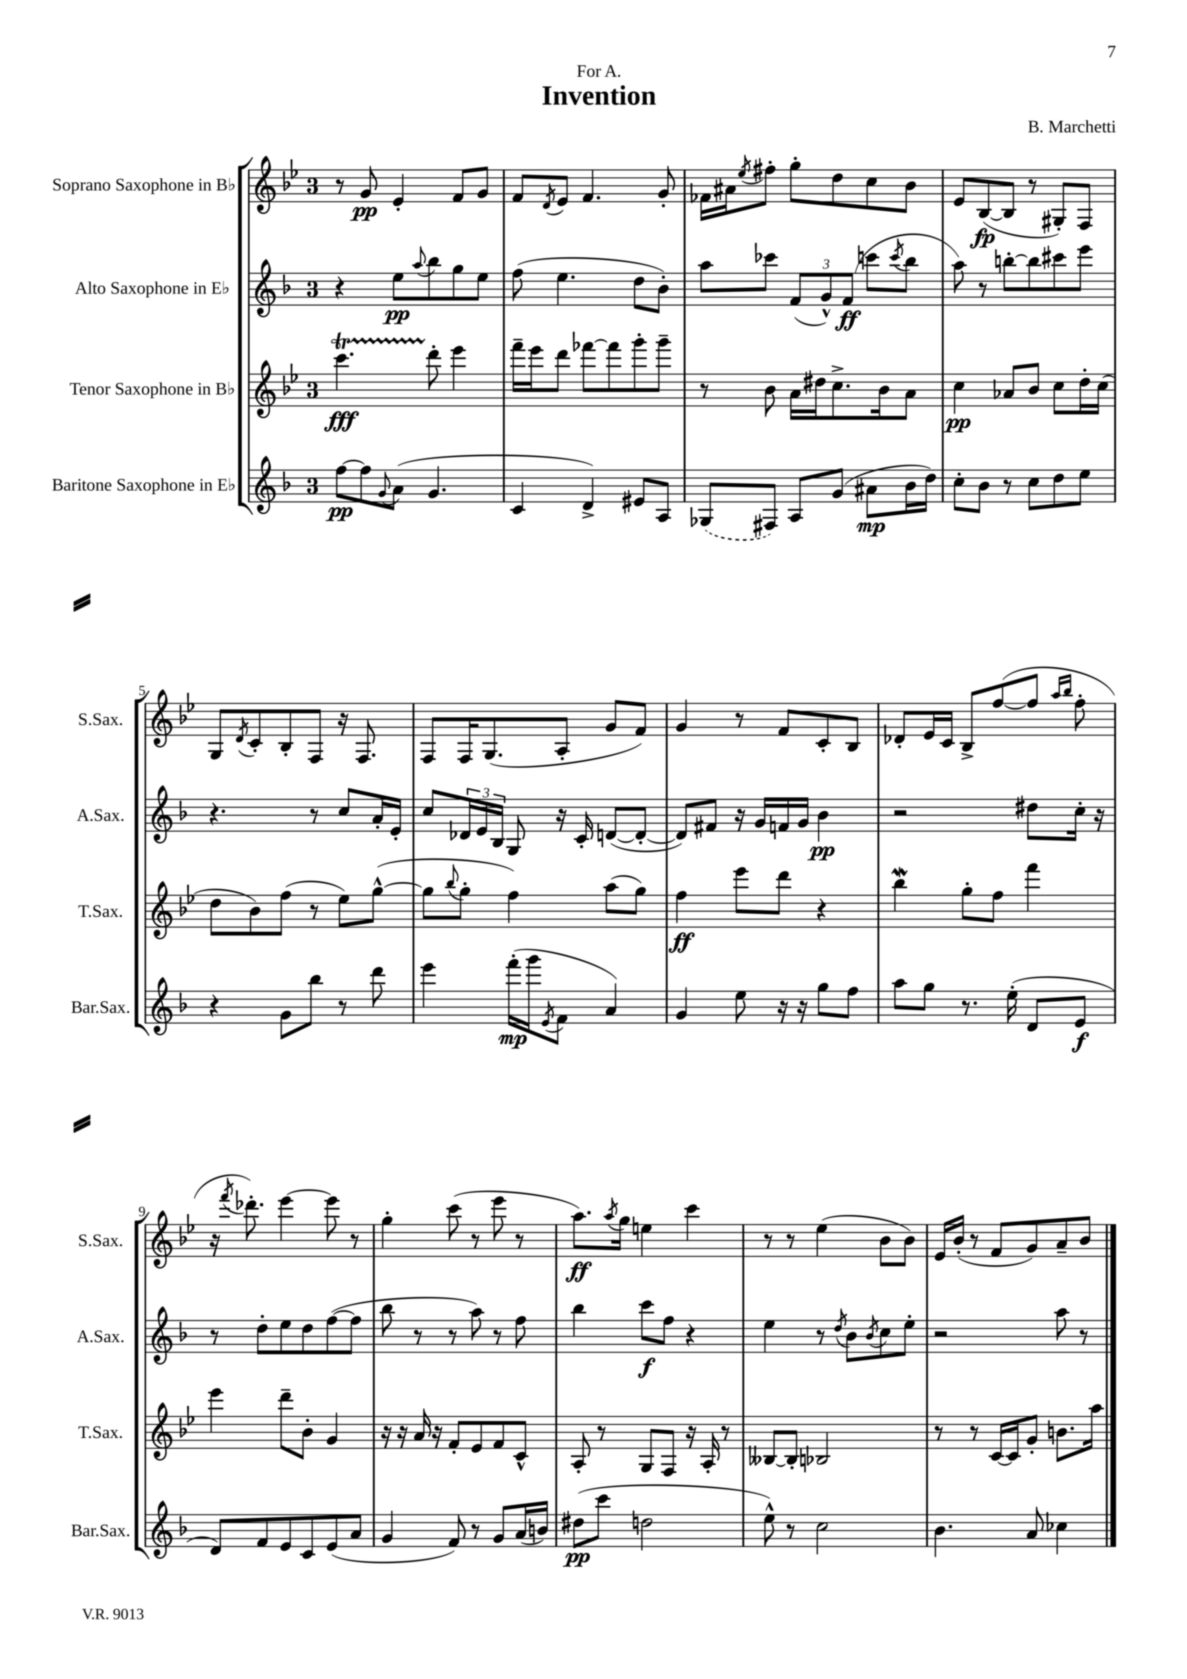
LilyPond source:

\header { title = "Invention" composer = "B. Marchetti" dedication = "For A." }
<<
\new StaffGroup <<
\new Staff = "s0" \with { instrumentName = "Soprano Saxophone in Bb" shortInstrumentName = "S.Sax." } {
    \clef treble \key bes \major \once \override Staff.TimeSignature.style = #'single-digit \time 3/4
    r8 g'8\pp ees'4-. f'8 g'8 |
    f'8 \acciaccatura { d'8 } ees'8 f'4. g'8-. |
    fes'16 ais'16 \acciaccatura { ees''8 } fis''8-. g''8-. d''8 c''8 bes'8 |
    ees'8 bes8~\fp( bes8 r8 gis8-.) f8 |
    g8 \acciaccatura { d'8 } c'8-. bes8-. f8 r16 f8. |
    f8 f16 g8.( a8-. g'8 f'8) |
    g'4 r8 f'8 c'8-. bes8 |
    des'8-. ees'16 c'16 bes8-> f''8~( f''8 \grace { a''16 bes''16 } f''8-. |
    r16 \acciaccatura { f'''8 } des'''8.-.) ees'''4~ ees'''8 r8 |
    g''4-. c'''8( r8 ees'''8 r8 |
    a''8.\ff) \acciaccatura { a''8 } g''16 e''4 c'''4 |
    r8 r8 ees''4( bes'8 bes'8) |
    ees'16 bes'16-.( r8 f'8 g'8) a'8-- bes'8 \bar "|." |
}
\new Staff = "s1" \with { instrumentName = "Alto Saxophone in Eb" shortInstrumentName = "A.Sax." } {
    \clef treble \key f \major \once \override Staff.TimeSignature.style = #'single-digit \time 3/4
    r4 e''8\pp \appoggiatura { a''8 } bes''8 g''8 e''8 |
    f''8( e''4. d''8 bes'8-.) |
    a''8 ces'''8 \tuplet 3/2 { f'8( g'8-^) f'8\ff( } c'''8 \acciaccatura { c'''8 } bes''8 |
    a''8) r8 b''8~-. b''8 cis'''8 e'''8 |
    r4. r8 c''8 a'16-. e'16-. |
    c''8 \tuplet 3/2 { des'16 e'16 bes16 } g8 r16 c'16-. d'8~( d'8~-. |
    d'8) fis'8 r16 g'16 f'16 g'16 bes'4\pp |
    r2 dis''8 c''16-. r16 |
    r8 d''8-. e''8 d''8 f''8~( f''8 |
    bes''8 r8 r8 a''8) r8 f''8 |
    bes''4 c'''8\f f''8 r4 |
    e''4 r8 \acciaccatura { d''8 } bes'8 \acciaccatura { bes'8 } c''8 e''8-. |
    r2 a''8 r8 \bar "|." |
}
\new Staff = "s2" \with { instrumentName = "Tenor Saxophone in Bb" shortInstrumentName = "T.Sax." } {
    \clef treble \key bes \major \once \override Staff.TimeSignature.style = #'single-digit \time 3/4
    c'''4.\startTrillSpan\fff d'''8-.\stopTrillSpan ees'''4 |
    f'''16-- ees'''16 d'''8 fes'''8~ fes'''8 g'''8-. g'''8-- |
    r8 bes'8 a'16 dis''16 c''8.-> bes'16 a'8 |
    c''4\pp aes'8 bes'8 c''8 d''16-. c''16( |
    d''8 bes'8) f''8( r8 ees''8) g''8~-^( |
    g''8 \appoggiatura { bes''8 } g''8-. f''4) a''8( g''8) |
    f''4\ff ees'''8 d'''8 r4 |
    bes''4\mordent g''8-. f''8 f'''4 |
    ees'''4 d'''8-- bes'8-. g'4 |
    r16 r16 a'16 r16 f'8-. ees'8 f'8 c'8-^ |
    a8-. r8 g8 f8 r16 a16-. r8 |
    beses8~ beses8-. bes2 |
    r8 r8 c'16~ c'16 g'8-. b'8. a''16 \bar "|." |
}
\new Staff = "s3" \with { instrumentName = "Baritone Saxophone in Eb" shortInstrumentName = "Bar.Sax." } {
    \clef treble \key f \major \once \override Staff.TimeSignature.style = #'single-digit \time 3/4
    f''8~\pp f''8 \appoggiatura { g'8 } a'8( g'4. |
    c'4 d'4->) eis'8 a8 |
    \once \slurDashed ges8( fis8) a8 g'8( ais'8\mp bes'16 d''16) |
    c''8-. bes'8 r8 c''8 d''8 e''8 |
    r4 g'8 bes''8 r8 d'''8 |
    e'''4 f'''16-.\mp( g'''16 \acciaccatura { e'8 } f'8 a'4) |
    g'4 e''8 r16 r16 g''8 f''8 |
    a''8 g''8 r8. e''16-.( d'8 e'8\f |
    d'8) f'8 e'8 c'8 e'8( a'8 |
    g'4 f'8) r8 g'8 a'16( b'16) |
    dis''8\pp( c'''8 d''2 |
    e''8-^) r8 c''2 |
    bes'4. a'8 ces''4 \bar "|." |
}
>>
>>
